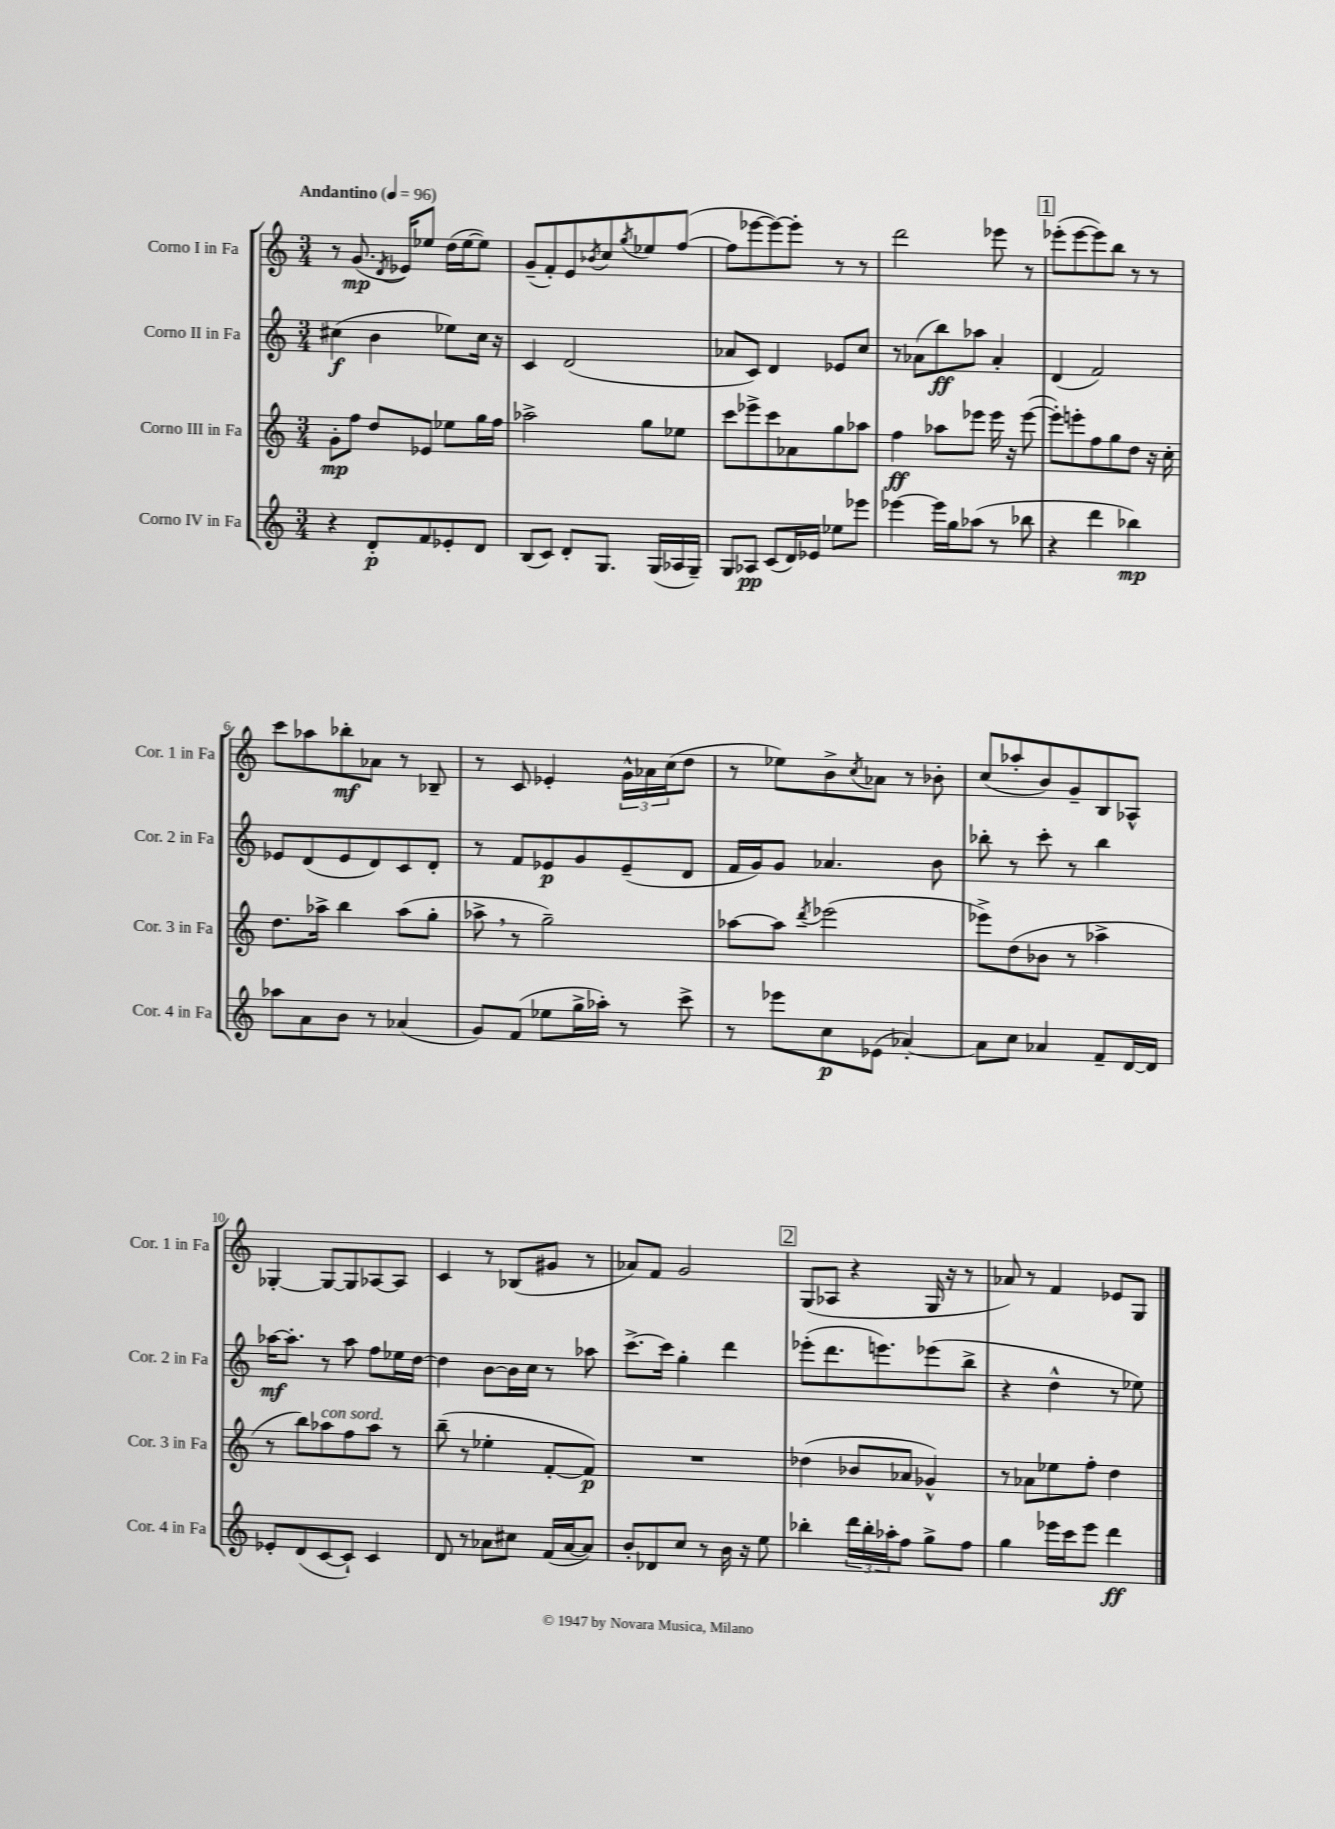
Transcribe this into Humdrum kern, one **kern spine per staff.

**kern	**kern	**kern	**kern
*staff4	*staff3	*staff2	*staff1
*clefG2	*clefG2	*clefG2	*clefG2
*k[]	*k[]	*k[]	*k[]
*M3/4	*M3/4	*M3/4	*M3/4
*MM96	*MM96	*MM96	*MM96
4r	8g'	(4cc#	8r
.	8ff	.	(8.g
8d'	8dd	4b	.
.	.	.	8qd
.	.	.	16e-)
8f	8e-	.	8ee-
8e-'	8ee-	8ee-)	(16dd
.	.	.	[16ee-
8d	16gg	16cc#	8ee-])
.	16ff	16r	.
=	=	=	=
(8B	2aa-^	4c	(8g~
8c)	.	.	8f')
8d'	.	(2d	8e
.	.	.	8qb-
8.G	.	.	8cc
.	.	.	8qgg
.	8gg	.	8ee-
(16G	.	.	.
16A-	8ee-	.	([8ff
16G~)	.	.	.
=	=	=	=
8G	8ccc	8a-	8ff]
8A-	8eee-^	8c)	[8eee-
(8c	8ccc	4d	8eee-_)
16d)	8a-	.	8eee-']
16e-	.	.	.
8ee-	8gg	8e-	8r
8eee-	8aa-	8cc	8r
=	=	=	=
[4eee-	4ff	8r	2ddd
.	.	(8a-	.
16eee-]	8aa-	8bb)	.
16gg	.	.	.
(8aa-	8eee-	8aa-	.
8r	16eee-	4a-'	8eee-
.	16r	.	.
8bb-	([8eee-	.	8r
=	=	=	=
4r	8eee-'])	(4d	(8eee-'
.	8eee'	.	[8eee-
4ddd	8ff	2f)	8eee-])
.	8gg	.	8bb
4bb-)	8dd	.	8r
.	16r	.	8r
.	16cc'	.	.
=	=	=	=
8aa-	8.dd	8e-	8ccc
8a	.	(8d	8aa-
.	16aa-^	.	.
8b	4bb	8e-	8bb-'
8r	.	8d)	8a-
(4a-	(8aa-	8c	8r
.	8gg'	8d'	8B-~
=	=	=	=
8g)	8aa-^	8r	8r
(8f	8r	8f	8c
8ee-	2gg~)	8e-	4e-'
16gg^	.	8g	.
16aa-')	.	.	.
8r	.	(8e-~	24g^^
.	.	.	24a-
.	.	.	(24cc
8ccc^	.	8d	8dd
=	=	=	=
8r	[8aa-	16f	8r
.	.	16g)	.
8eee-	8aa-]	8g	8ee-)
.	8qddd	.	.
8cc	(2eee-	4.a-	8b^
.	.	.	8qcc
(8e-	.	.	8a-
[4a-')	.	.	8r
.	.	8b	8b-'
=	=	=	=
8a-]	8eee-^)	8bb-'	(8cc
8cc	(8dd	8r	8aa-'
4a-	8b-	8ccc'	8b)
.	8r	8r	8g~
8f~	4aa-^	4bb-	8B
[16d	.	.	8A-^^
16d]	.	.	.
=	=	=	=
8e-'	8r	[16aa-	[4G-'
.	.	8.aa-']	.
(8d	8bb)	.	.
[8c	8aa-	8r	8G-_
8c`])	8ff	8aa-	8G-]
4c	8aa-	8ff	[8A-
.	8r	16ee-	8A-]
.	.	[16dd	.
=	=	=	=
8d	(8bb~	4dd]	4c
8r	8r	.	.
8a-	4ee-'	[8b	8r
8cc#	.	16b]	(8B-
.	.	16cc	.
(16f	[8f'	8r	8g#
[16a-	.	.	.
8a-])	8f])	8aa-	8r
=	=	=	=
8b'	2.r	[8.ccc^	8a-)
8d-	.	.	8f
.	.	16ccc]	.
8cc	.	4gg'	2g
8r	.	.	.
16b	.	4ddd	.
16r	.	.	.
8ee	.	.	.
=	=	=	=
4bb-'	(4dd-	(8eee-'	(8G
.	.	8.ddd	8A-
24ddd	8b-	.	4r
24bb-'	.	.	.
.	.	8.eee)	.
24aa-'	.	.	.
8ff	8a-	.	.
8gg^	4g-^^)	(8eee-	16G
.	.	.	16r
8ff	.	8bb^	8r
=	=	=	=
4gg	8r	4r	8a-)
.	8a-	.	8r
16eee-	8ee-	4dd^^	4f
16ccc	.	.	.
8eee-	8ff'	.	.
4ddd	4dd	8r	8e-
.	.	8ee-)	8G
==	==	==	==
*-	*-	*-	*-
